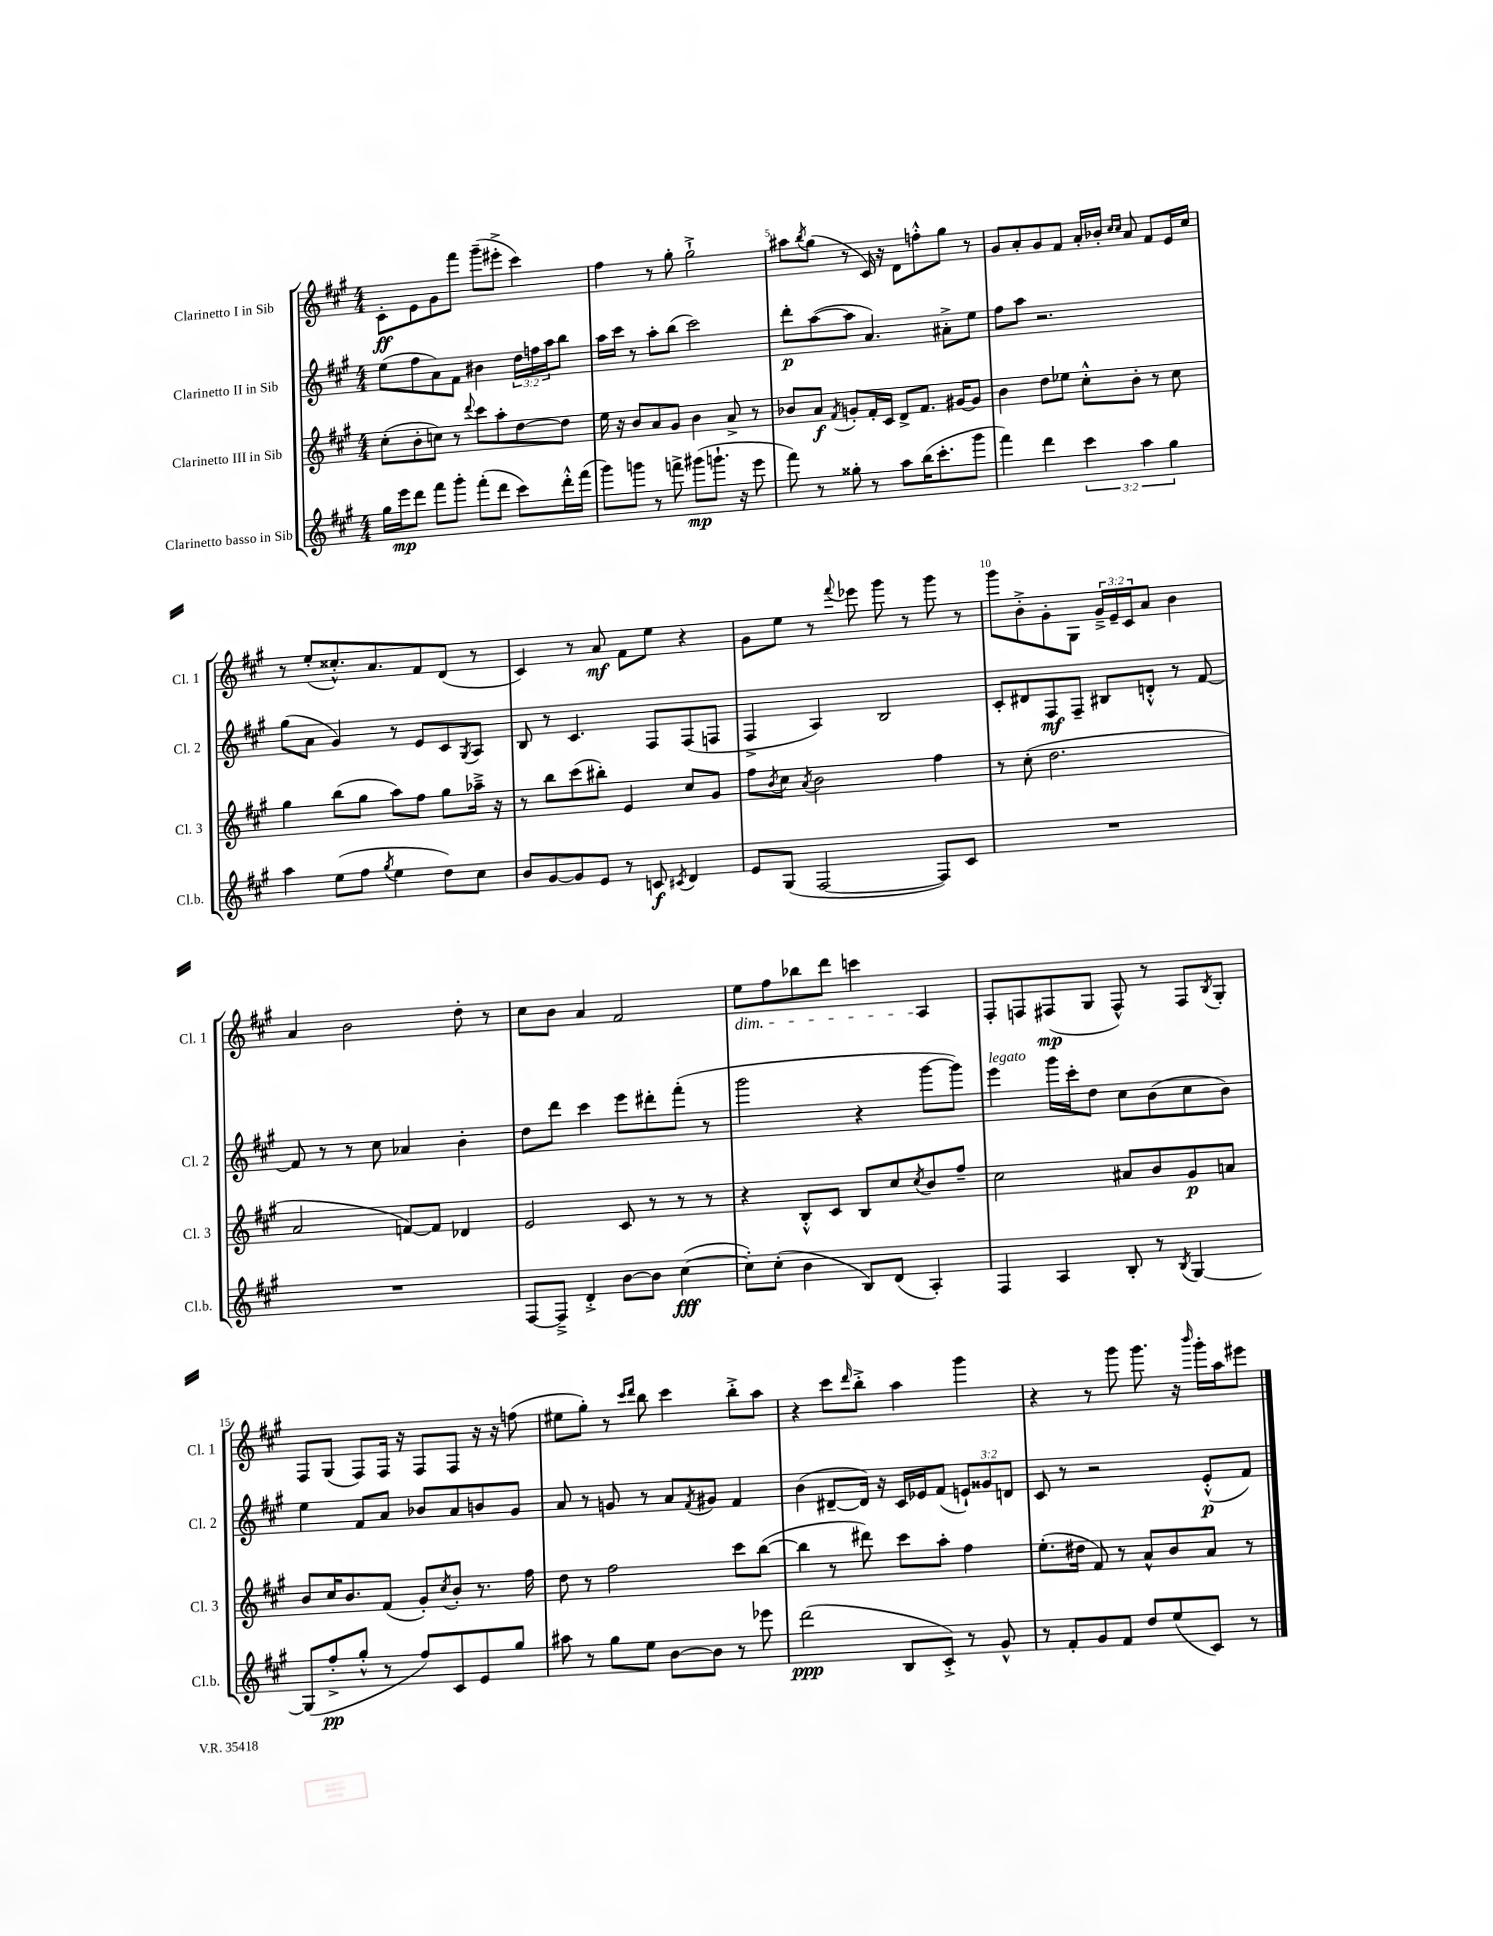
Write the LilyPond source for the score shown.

<<
\new StaffGroup <<
\new Staff = "s0" \with { instrumentName = "Clarinetto I in Sib" shortInstrumentName = "Cl. 1" } {
    \clef treble \key a \major \numericTimeSignature \time 4/4 \override Staff.TupletNumber.text = #tuplet-number::calc-fraction-text
    cis'8-.\ff e'8 gis'8 fis'''8 gis'''8--( eis'''8-.-> cis'''4) |
    fis''4 r8 gis''8-. gis''2-!-> |
    ais''8 \acciaccatura { b''8 } gis''8( r8 cis'16) r16 d'8 f''8-.-^ gis''8 r8 |
    gis'8 a'8-. gis'8 fis'8 a'16-. bes'16-. \grace { cis''16 cis''16 } a'8 fis'8 e'16 cis''16 |
    r8 e''8-.( cisis''8.-.-^) a'8. fis'8 d'8( r8 |
    cis'4) r8 a'8\mf fis'8 e''8 r4 |
    gis'8 e''8 r8 \appoggiatura { fis'''8 } ees'''8 gis'''8 r8 gis'''8 r8 |
    gis'''8 b'8-.-> gis'8-. gis8 \tuplet 3/2 { gis'16---> e'16-- cis'16 } a'8 b'4 |
    a'4 b'2 d''8-. r8 |
    cis''8 b'8 a'4 fis'2 |
    e''8\dim fis''8 bes''8 d'''8 c'''4 a4\! |
    fis8-. f8 fis8\mp( gis8 fis8-^) r8 fis8 \acciaccatura { b8 } gis8-. |
    fis8 gis8( fis8) fis16 r16 fis8 fis8 r16 r16 f''8( |
    eis''8 gis''8-.) r8 \grace { cis'''16 d'''16 } b''8 cis'''4 b''8-.-> a''8 |
    r4 cis'''8 \grace { d'''16 } b''8-.-> a''4 gis'''4 |
    r4 r8 gis'''8 gis'''8. r16 \grace { b'''16 } gis'''16-. a''16 eis'''8 \bar "|." |
}
\new Staff = "s1" \with { instrumentName = "Clarinetto II in Sib" shortInstrumentName = "Cl. 2" } {
    \clef treble \key a \major \numericTimeSignature \time 4/4 \override Staff.TupletNumber.text = #tuplet-number::calc-fraction-text
    e''8( fis''8 a'8) fis'8 bis'4 \tuplet 3/2 { d''16 f''16 a''16 } b''8 |
    a''16 cis'''16 r8 a''8-. b''8( cis'''2) |
    d'''8-.\p a''8~( a''8 a'4.) ais'8-.-> e''8 |
    fis''8 a''8 r2. |
    gis''8( a'8 gis'4) r8 e'8 cis'8 \acciaccatura { gis8 } a8 |
    b8 r8 cis'4. fis8 fis8( f8 |
    fis4-> a4) b2 |
    cis'8-. dis'8 fis8\mf fis8-- bis8 d'8-.-^ r8 fis'8~ |
    fis'8 r8 r8 cis''8 aes'4 b'4-. |
    d''8 d'''8 cis'''4 e'''8 dis'''8-. fis'''8-.( r8 |
    gis'''2 r4 gis'''8~ gis'''8) |
    e'''4^\markup { \italic "legato" } gis'''16 cis'''16-. d''8 cis''8 b'8( cis''8 b'8) |
    e''4 fis'8 a'8 bes'8 a'8 b'8 gis'8 |
    a'8 r8 g'8 r8 a'8 \acciaccatura { fis'8 } gis'8 fis'4 |
    b'4( dis'8~-- dis'16) r16 cis'16 ees'16 fis'8( \tuplet 3/2 { e'8-!) gisis'8 d'8 } |
    cis'8 r8 r2 e'8-.-^\p( fis'8) \bar "|." |
}
\new Staff = "s2" \with { instrumentName = "Clarinetto III in Sib" shortInstrumentName = "Cl. 3" } {
    \clef treble \key a \major \numericTimeSignature \time 4/4
    cis''8-.( b'8-. c''8) r8 \appoggiatura { d'''8 } cis'''8 a''8-. d''8~ d''8 |
    e''16 r16 b'8 a'8 gis'8 b'4 a'8-> r8 |
    bes'8 a'8\f \acciaccatura { fis'8 } g'8-. fis'16-. cis'16 d'8-> fis'8. gis'16~ gis'8 |
    b'4 d''8 ees''8 cis''8-.-^ b'8-. r8 cis''8 |
    gis''4 b''8( gis''8 a''8) fis''8 gis''8 aes''16---> r16 |
    r8 b''8 cis'''8( bis''8-.) e'4 cis''8 gis'8 |
    fis''8 \acciaccatura { b'8 } cis''8 \acciaccatura { a'8 } b'2 fis''4 |
    r8 cis''8-.( d''2. |
    a'2 f'8~) f'8 des'4 |
    e'2 cis'8 r8 r8 r8 |
    r4 b8-.-^ cis'8 b8 cis''8 \acciaccatura { cis''8 } b'8 fis''8-- |
    cis''2 ais'8 b'8 gis'8\p a'8 |
    b'8 cis''16 b'8. fis'8( gis'8-.) \acciaccatura { cis''8 } b'8-. r8. fis''16 |
    d''8 r8 fis''2 cis'''8 b''8~( |
    b''4 r8 dis'''8) cis'''8 a''8-. fis''4 |
    e''8.-.( dis''16 fis'8) r8 a'8-^ b'8 a'8 r8 \bar "|." |
}
\new Staff = "s3" \with { instrumentName = "Clarinetto basso in Sib" shortInstrumentName = "Cl.b." } {
    \clef treble \key a \major \numericTimeSignature \time 4/4 \override Staff.TupletNumber.text = #tuplet-number::calc-fraction-text
    gis''16 e'''16\mp d'''8 fis'''8 gis'''8-. fis'''8-.( d'''8 cis'''8) d'''16-.-^ fis'''16( |
    gis'''8) g'''8 r8 f'''8-> gis'''8\mp( g'''8.-! r16 e'''8 |
    fis'''8) r8 gisis''8-. r8 a''8 b''16( cis'''8.-. gis'''8 |
    fis'''4) d'''4 \tuplet 3/2 { cis'''4 a''4 gis''4 } |
    a''4 e''8( fis''8 \acciaccatura { gis''8 } e''4 d''8) cis''8 |
    b'8 gis'8~ gis'8 e'8 r8 c'8\f \acciaccatura { cis'8 } d'4 |
    e'8 gis8( fis2~ fis8) cis'8 |
    R1 |
    R1 |
    fis8~ fis8---> d'4-.-> b'8~ b'8 cis''4~\fff( |
    cis''8-.) cis''8-.( b'4 b8) d'8( a4-.) |
    fis4 a4 b8-. r8 \acciaccatura { b8 } gis4~ |
    gis8( fis''8-.->\pp gis''8-.-^ r8 fis''8) cis'8 e'8 gis''8 |
    ais''8 r8 gis''8 e''8 b'8~ b'8 r8 ees'''8 |
    d'''2\ppp( b8 cis'8-.->) r8 gis'8-^ |
    r8 fis'8-. gis'8 fis'8 d''8 e''8( cis'8) r8 \bar "|." |
}
>>
>>
\layout { \context { \Score currentBarNumber = #3 \override BarNumber.break-visibility = ##(#f #t #t) barNumberVisibility = #(every-nth-bar-number-visible 5) } }
